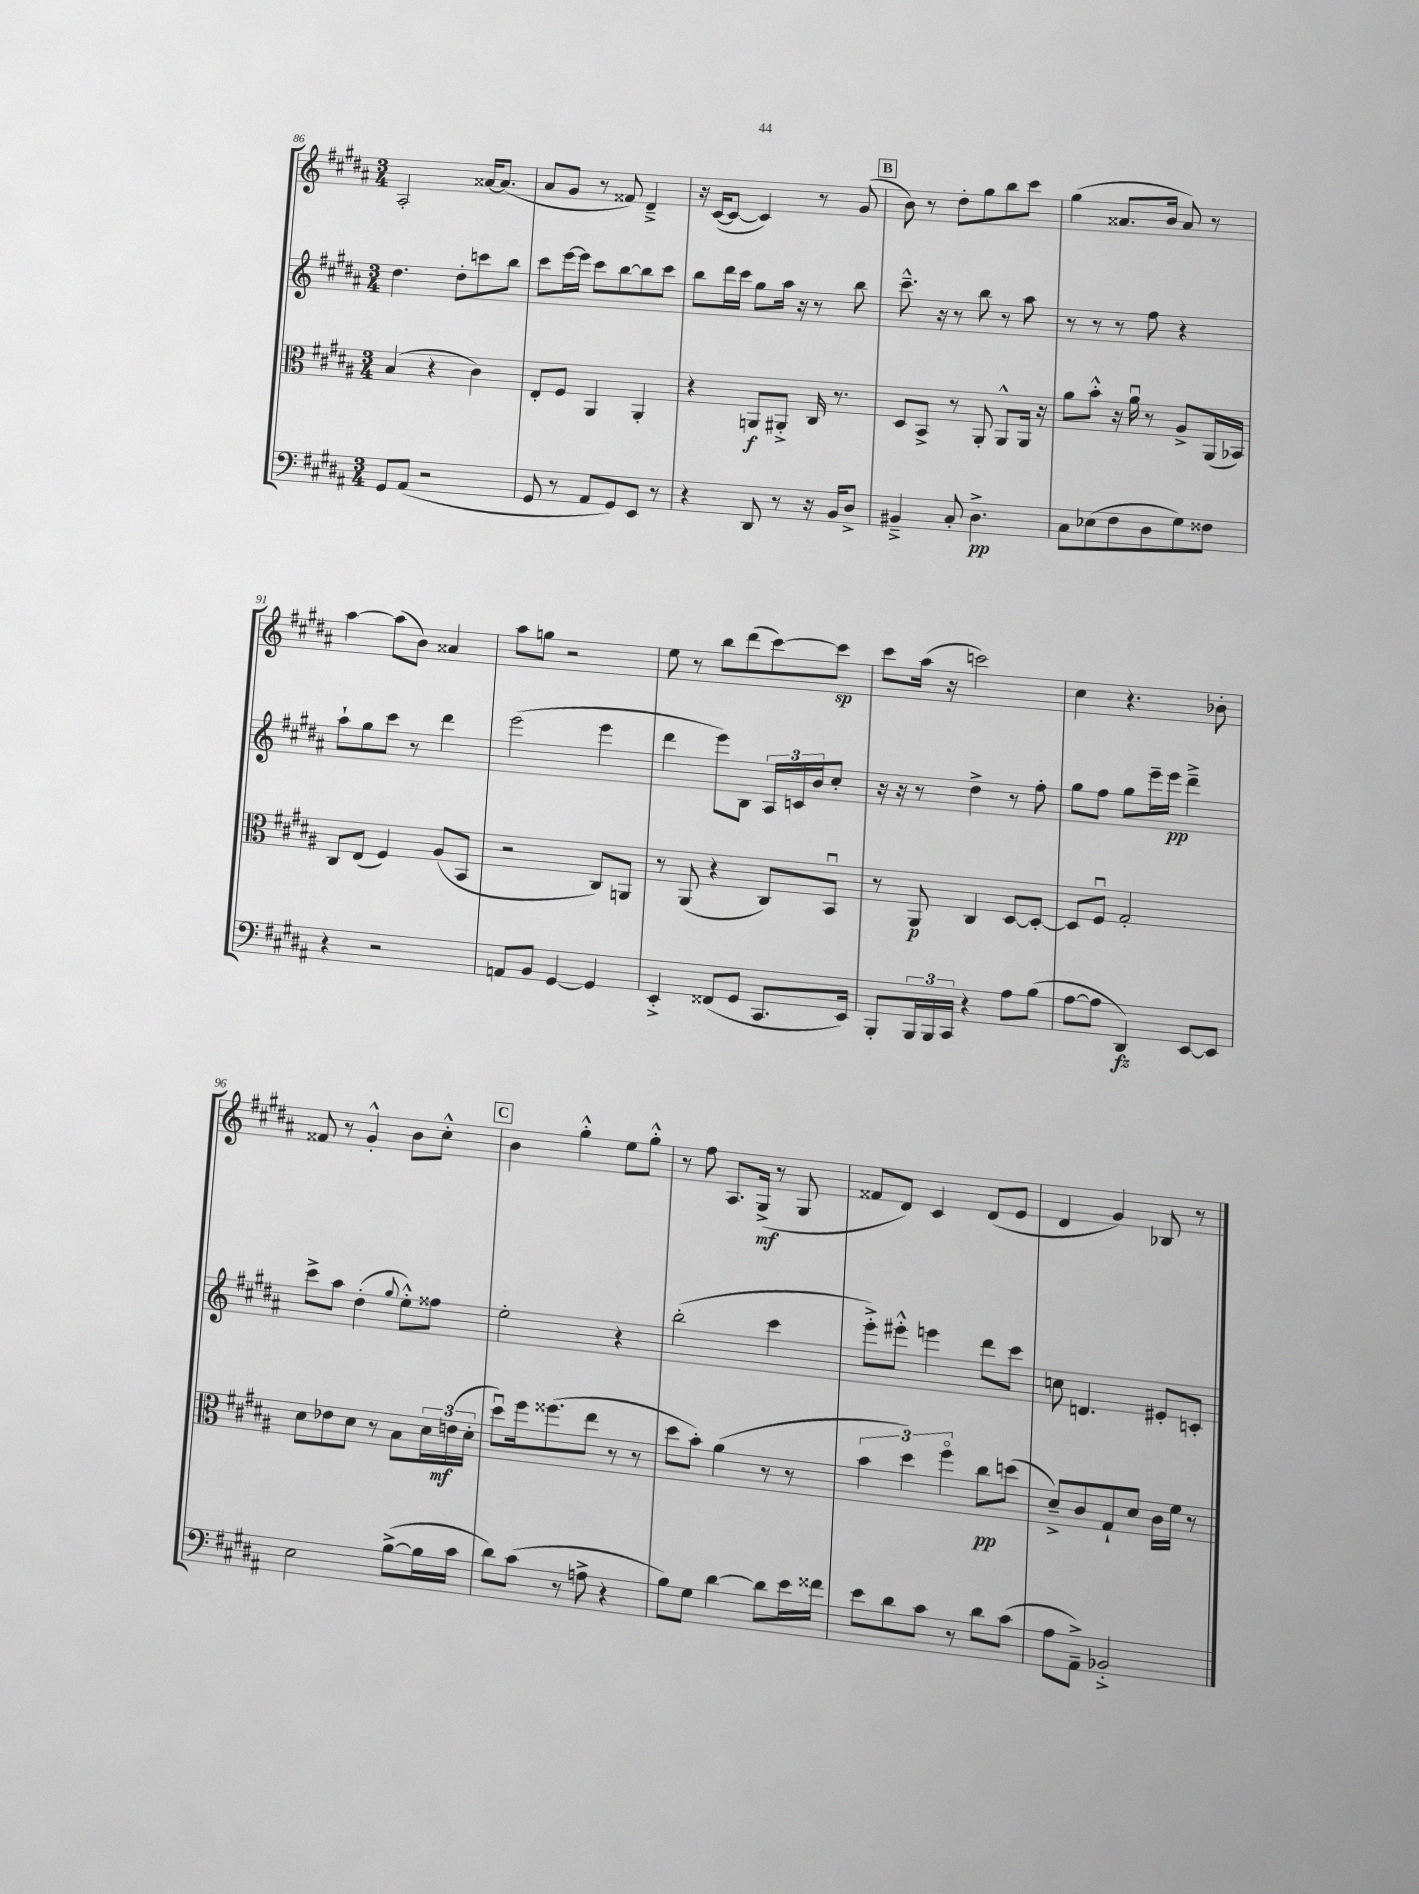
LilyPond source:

<<
\new StaffGroup <<
\new Staff = "s0" {
    \clef treble \key b \major \numericTimeSignature \time 3/4
    ais2-. aisis'16~ aisis'8.( |
    ais'8 gis'8 r8 fisis'8) dis'4---> |
    r16 cis'16~( cis'8~ cis'4) r8 gis'8( |
    \mark \markup { \box "B" } b'8) r8 dis''8-. gis''8 b''8 cis'''8 |
    gis''4( aisis'8. b'16 aisis'8) r8 |
    ais''4~ ais''8( b'8) aisis'4 |
    ais''8 g''8 r2 |
    e''8 r8 b''8 dis'''8( cis'''8~) cis'''8\sp |
    cis'''8 ais''16( r16 c'''2) |
    cis''4 r4. bes'8-. |
    fisis'8 r8 gis'4-.-^ b'8 cis''8-.-^ |
    \mark \markup { \box "C" } b'4 gis''4-.-^ e''8 gis''8-.-^ |
    r8 fis''8 ais8. gis16->\mf( r8 gis8 |
    fisis'8 dis'8) cis'4 dis'8( e'8 |
    dis'4 gis'4) bes8 r8 \bar "|." |
}
\new Staff = "s1" {
    \clef treble \key b \major \numericTimeSignature \time 3/4
    dis''4. dis''8-. c'''8 b''8 |
    cis'''8 e'''16~ e'''16 cis'''8 b''8~ b''8 cis'''8 |
    b''8 dis'''16 cis'''16 gis''8 ais''16 r16 r8 b''8 |
    \mark \markup { \box "B" } cis'''8.---^ r16 r8 b''8 r8 ais''8 |
    r8 r8 r8 fis''8 r4 |
    ais''8-! gis''8 cis'''8 r8 dis'''4 |
    e'''2( e'''4 |
    dis'''4 e'''8) b8 \tuplet 3/2 { ais16 c'16 b'16 } cis''8-. |
    r16 r16 r8 dis''4-> r8 fis''8-. |
    gis''8 fis''8 gis''8 e'''16-- e'''16\pp dis'''4---> |
    cis'''8-> ais''8 dis''4-.( \appoggiatura { gis''8 } e''8-.-^) fisis''8 |
    \mark \markup { \box "C" } e''2-. r4 |
    b''2-.( cis'''4 |
    e'''8-.->) eis'''8-.-^ e'''4 dis'''8 cis'''8 |
    c''8 d'4. eis'8-. c'8-. \bar "|." |
}
\new Staff = "s2" {
    \clef alto \key b \major \numericTimeSignature \time 3/4
    b4( r4 cis'4) |
    e8-. fis8 ais,4 ais,4-. |
    r4 a,8\f ais,8-.-> cis16 r8. |
    \mark \markup { \box "B" } dis8 b,8-> r8 ais,8-. ais,8-^ ais,16 r16 |
    ais'8 b'8-.-^ r16 ais'16\downbow r8 ais8-> ais,16( bes,16) |
    cis8 e8( fis4) ais8( b,8 |
    r2 cis8) a,8 |
    r8 ais,8( r4 cis8) b,8\downbow |
    r8 ais,8\p cis4 dis8~ dis8~-. |
    dis8 fis8\downbow gis2-. |
    dis'8 ees'8 dis'8 r8 b8 \tuplet 3/2 { dis'16 e'16\mf( dis'16-. } |
    \mark \markup { \box "C" } dis''8\downbow) fis''16 fisis''8.( e''8 r8 r8 |
    dis''8 b'8-.) ais'4( r8 r8 |
    \tuplet 3/2 { b'4 dis''4) fis''4\flageolet } cis''8\pp d''8( |
    dis'8--->) cis'8 gis8-! dis'8 cis'16 fis'16 r8 \bar "|." |
}
\new Staff = "s3" {
    \clef bass \key b \major \numericTimeSignature \time 3/4
    gis,8 ais,8( r2 |
    gis,8 r8 ais,8 gis,8) e,8 r8 |
    r4 dis,8 r8 r16 b,16 dis8-> |
    \mark \markup { \box "B" } bis,4---> cis8-. dis4.->\pp |
    cis8 ees8( fis8 dis8 gis8) fisis8 |
    r4 r2 |
    a,8 b,8 gis,4~ gis,4 |
    e,4-.-> fisis,8( gis,8 cis,8. e,16) |
    b,,8-. \tuplet 3/2 { b,,16 b,,16 cis,16 } r4 ais8 b8( |
    ais8~ ais8 dis,4\fz) e,8~ e,8 |
    e2 b8~->( b16 cis'16 |
    \mark \markup { \box "C" } dis'8) cis'8( r8 a8-> r4 |
    b8) gis8 dis'4~ dis'8 e'16 fisis'16 |
    e'8 dis'8 cis'8 r8 dis'8 cis'8( |
    ais8 ais,8--->) bes,2-.-> \bar "|." |
}
>>
>>
\layout { \context { \Score currentBarNumber = #86 } }
